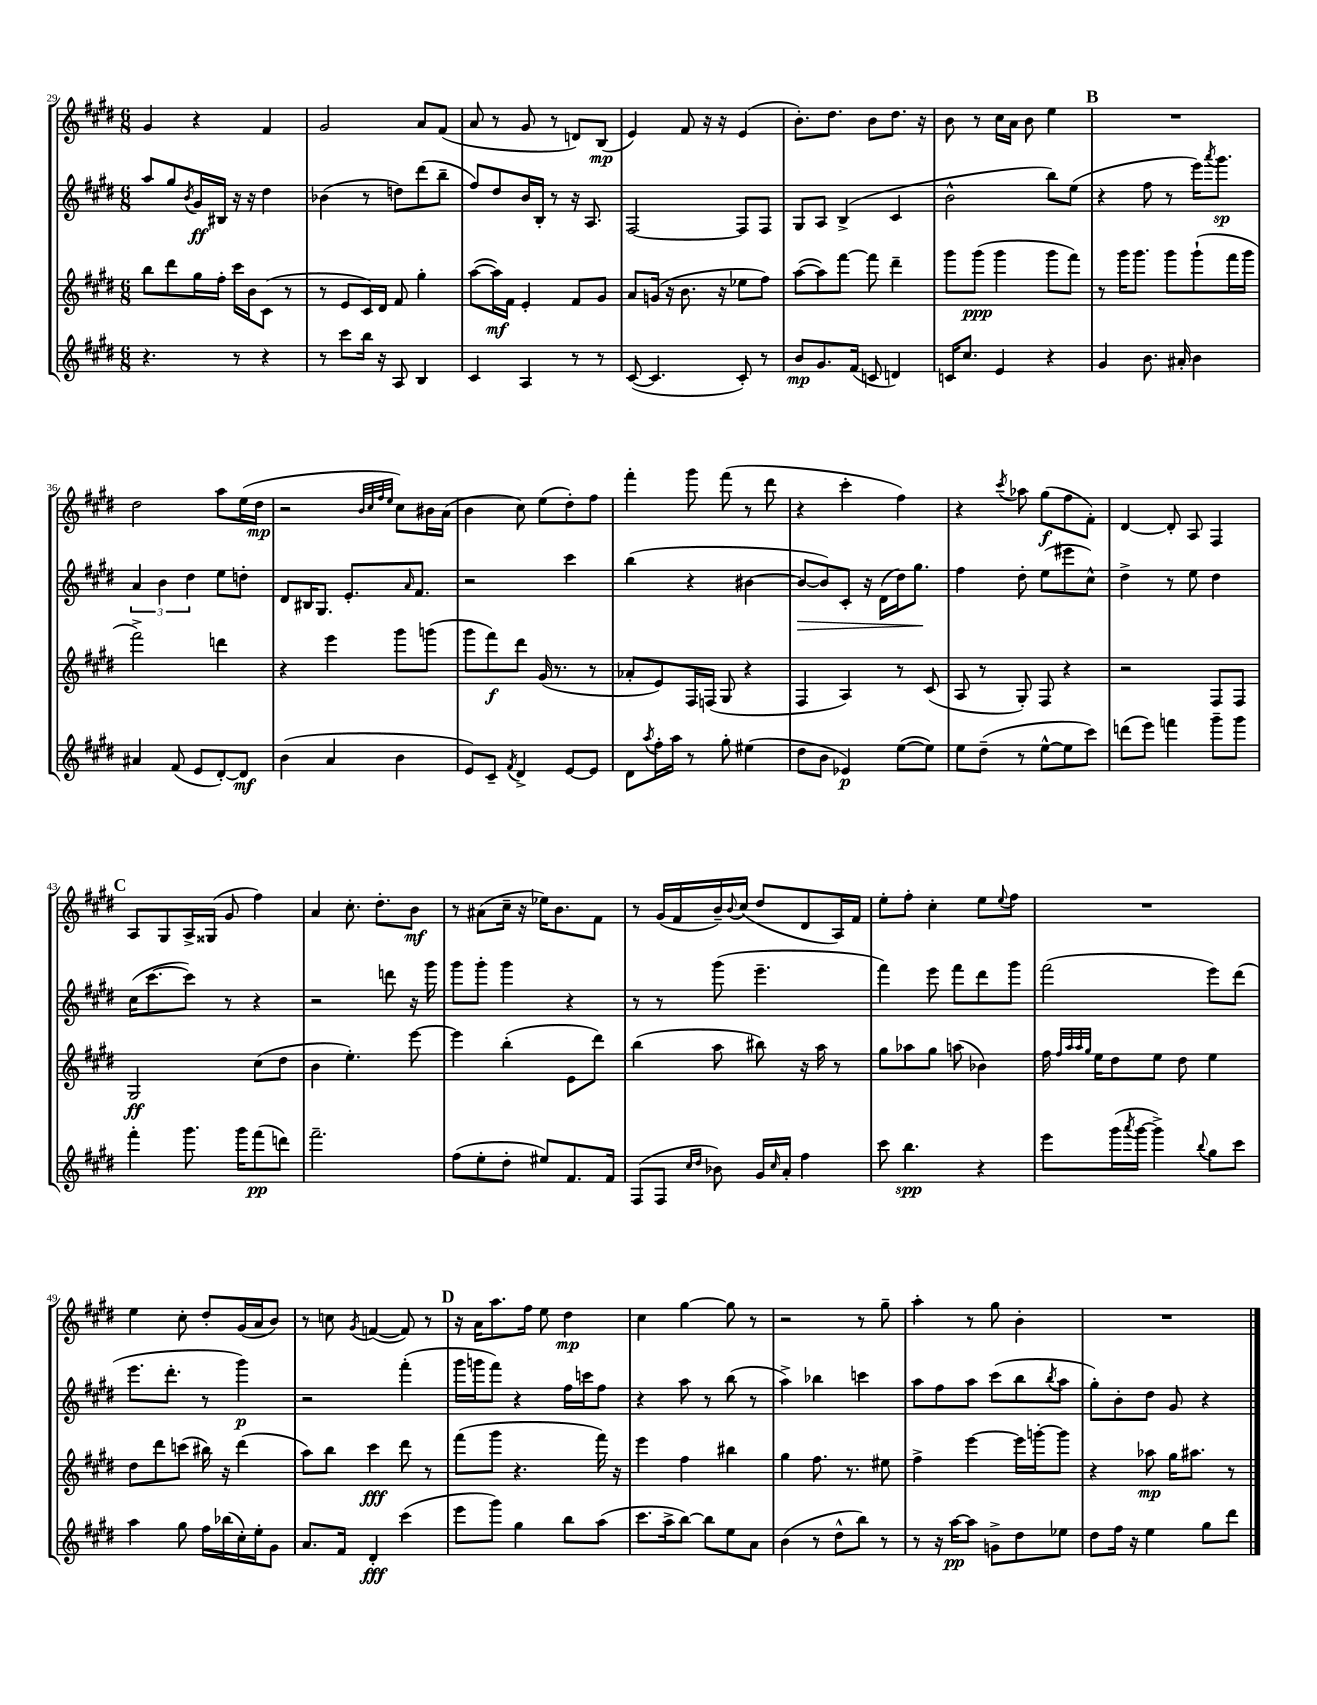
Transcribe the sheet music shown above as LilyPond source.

<<
\new StaffGroup <<
\new Staff = "s0" {
    \clef treble \key e \major \numericTimeSignature \time 6/8
    gis'4 r4 fis'4 |
    gis'2 a'8 fis'8( |
    a'8 r8 gis'8 r8 d'8) b8\mp( |
    e'4) fis'8 r16 r16 e'4( |
    b'8.-.) dis''8. b'8 dis''8. r16 |
    b'8 r8 cis''16 a'16 b'8 e''4 |
    \mark \markup { \bold "B" } R2. |
    dis''2 a''8 e''16( dis''16\mp |
    r2 \grace { b'32 cis''32 fis''32 e''32 } cis''8) bis'16 a'16( |
    b'4 cis''8) e''8( dis''8-.) fis''8 |
    fis'''4-. gis'''8 fis'''8( r8 dis'''8 |
    r4 cis'''4-. fis''4) |
    r4 \acciaccatura { cis'''8 } aes''8 gis''8\f( fis''8 fis'8-.) |
    dis'4~ dis'8-. a8 fis4 |
    \mark \markup { \bold "C" } a8 gis8 a16-> gisis16( gis'8 fis''4) |
    a'4 cis''8.-. dis''8.-. b'8\mf |
    r8 ais'8( cis''16-- r16 ees''16) b'8. fis'8 |
    r8 gis'16( fis'16 b'16--) \appoggiatura { b'8 } cis''16( dis''8 dis'8 a16) fis'16 |
    e''8-. fis''8-. cis''4-. e''8 \appoggiatura { e''8 } fis''8 |
    R2. |
    e''4 cis''8-. dis''8-. gis'16( a'16 b'8) |
    r8 c''8 \acciaccatura { gis'8 } f'4~( f'8) r8 |
    \mark \markup { \bold "D" } r16 a'16 a''8. fis''16 e''8 dis''4\mp |
    cis''4 gis''4~ gis''8 r8 |
    r2 r8 gis''8-- |
    a''4-. r8 gis''8 b'4-. |
    R2. \bar "|." |
}
\new Staff = "s1" {
    \clef treble \key e \major \numericTimeSignature \time 6/8
    a''8 gis''8 \acciaccatura { b'8 } gis'16\ff bis16 r16 r16 dis''4 |
    bes'4( r8 d''8) dis'''8( b''8-- |
    fis''8) dis''8 b'16 b16-. r8 r16 a8. |
    fis2~ fis8 fis8 |
    gis8 a8 b4->( cis'4 |
    b'2-^ b''8) e''8( |
    \mark \markup { \bold "B" } r4 fis''8 r8 e'''16) \acciaccatura { a'''8 } gis'''8.\sp |
    \tuplet 3/2 { a'4 b'4 dis''4 } e''8 d''8-. |
    dis'8 bis16 gis8. e'8.-. \grace { a'16 } fis'8. |
    r2 cis'''4 |
    b''4( r4 bis'4~ |
    bis'8~\> bis'8) cis'8-. r16 dis'16( dis''16) gis''8.\! |
    fis''4 dis''8-. e''8( eis'''8 cis''8-^) |
    dis''4-> r8 e''8 dis''4 |
    \mark \markup { \bold "C" } cis''16( cis'''8.~ cis'''8) r8 r4 |
    r2 d'''8 r16 gis'''16 |
    gis'''8 gis'''8-. gis'''4 r4 |
    r8 r8 gis'''8( e'''4.-- |
    fis'''4) e'''8 fis'''8 dis'''8 gis'''8 |
    fis'''2( e'''8) dis'''8( |
    e'''8. dis'''8.-. r8 gis'''4\p) |
    r2 fis'''4-.( |
    \mark \markup { \bold "D" } gis'''16 g'''16 fis'''8) r4 fis''16 c'''16 fis''8 |
    r4 a''8 r8 b''8( r8 |
    a''4->) bes''4 c'''4 |
    a''8 fis''8 a''8 cis'''8( b''8 \acciaccatura { b''8 } a''8 |
    gis''8-.) b'8-. dis''8 gis'8 r4 \bar "|." |
}
\new Staff = "s2" {
    \clef treble \key e \major \numericTimeSignature \time 6/8
    b''8 dis'''8 gis''16 fis''16-. cis'''16 b'16 cis'8( r8 |
    r8 e'8 cis'16) dis'16 fis'8 gis''4-. |
    a''8~( a''16\mf) fis'16 e'4-. fis'8 gis'8 |
    a'8 g'16( r16 b'8. r16 ees''8 fis''8) |
    a''8~( a''8) fis'''8~ fis'''8 dis'''4-- |
    gis'''8 gis'''8\ppp( gis'''4 gis'''8 fis'''8) |
    \mark \markup { \bold "B" } r8 gis'''16 gis'''8. gis'''8 gis'''8-!( fis'''16 gis'''16 |
    fis'''2->) d'''4 |
    r4 e'''4 gis'''8 g'''8( |
    gis'''8 fis'''8\f) dis'''8 gis'16( r8. r8 |
    aes'8-. e'8) fis16 f16( gis8 r4 |
    fis4 a4) r8 cis'8( |
    a8 r8 gis8-.) fis8 r4 |
    r2 fis8 fis8 |
    \mark \markup { \bold "C" } gis2\ff cis''8( dis''8 |
    b'4 e''4.-.) e'''8~ |
    e'''4 b''4-.( e'8 dis'''8) |
    b''4( a''8 bis''8) r16 a''16 r8 |
    gis''8 aes''8 gis''8 a''8( bes'4) |
    fis''16 \grace { fis''32 a''32 a''32 gis''32 } e''16 dis''8 e''8 dis''8 e''4 |
    dis''8 dis'''8 c'''8( bis''16) r16 dis'''4( |
    a''8) b''8 cis'''4\fff dis'''8 r8 |
    \mark \markup { \bold "D" } fis'''8( gis'''8 r4. fis'''16) r16 |
    e'''4 fis''4 bis''4 |
    gis''4 fis''8. r8. eis''8 |
    fis''4-> e'''4~ e'''16 g'''16~-. g'''8 |
    r4 aes''8\mp gis''16 ais''8. r8 \bar "|." |
}
\new Staff = "s3" {
    \clef treble \key e \major \numericTimeSignature \time 6/8
    r4. r8 r4 |
    r8 cis'''8 b''16 r16 a8 b4 |
    cis'4 a4 r8 r8 |
    cis'8~( cis'4. cis'8-.) r8 |
    b'8\mp gis'8. fis'16( c'8 d'4) |
    c'16 cis''8. e'4 r4 |
    \mark \markup { \bold "B" } gis'4 b'8. ais'16-. b'4 |
    ais'4 fis'8( e'8 dis'8~-.) dis'8\mf |
    b'4( a'4 b'4 |
    e'8) cis'8-- \acciaccatura { fis'8 } dis'4-> e'8~ e'8 |
    dis'8 \acciaccatura { a''8 } fis''16-. a''16 r8 gis''8-. eis''4( |
    dis''8 b'8 ees'4\p) e''8~( e''8) |
    e''8 dis''8--( r8 e''8~-^ e''8 cis'''8) |
    d'''8( e'''8) f'''4 gis'''8-- gis'''8 |
    \mark \markup { \bold "C" } fis'''4-. gis'''8. gis'''16 fis'''8\pp( d'''8) |
    fis'''2.-- |
    fis''8( e''8-. dis''8-. eis''8) fis'8. fis'16 |
    fis8( fis8 \grace { cis''16 dis''16 } bes'8) gis'16 \grace { cis''16 } a'16-. fis''4 |
    cis'''8 b''4.\spp r4 |
    e'''8 gis'''16( \acciaccatura { a'''8 } gis'''16~ gis'''4->) \appoggiatura { b''8 } gis''8 cis'''8 |
    a''4 gis''8 fis''16 bes''16( cis''16-.) e''16-. gis'8 |
    a'8. fis'16 dis'4-.\fff cis'''4( |
    \mark \markup { \bold "D" } e'''8 gis'''8) gis''4 b''8 a''8( |
    cis'''8. a''16-> b''8~) b''8 e''8 a'8 |
    b'4( r8 dis''8-^ b''8) r8 |
    r8 r16 a''16~\pp a''8 g'8-> dis''8 ees''8 |
    dis''8 fis''16 r16 e''4 gis''8 dis'''8 \bar "|." |
}
>>
>>
\layout { \context { \Score currentBarNumber = #29 } }
